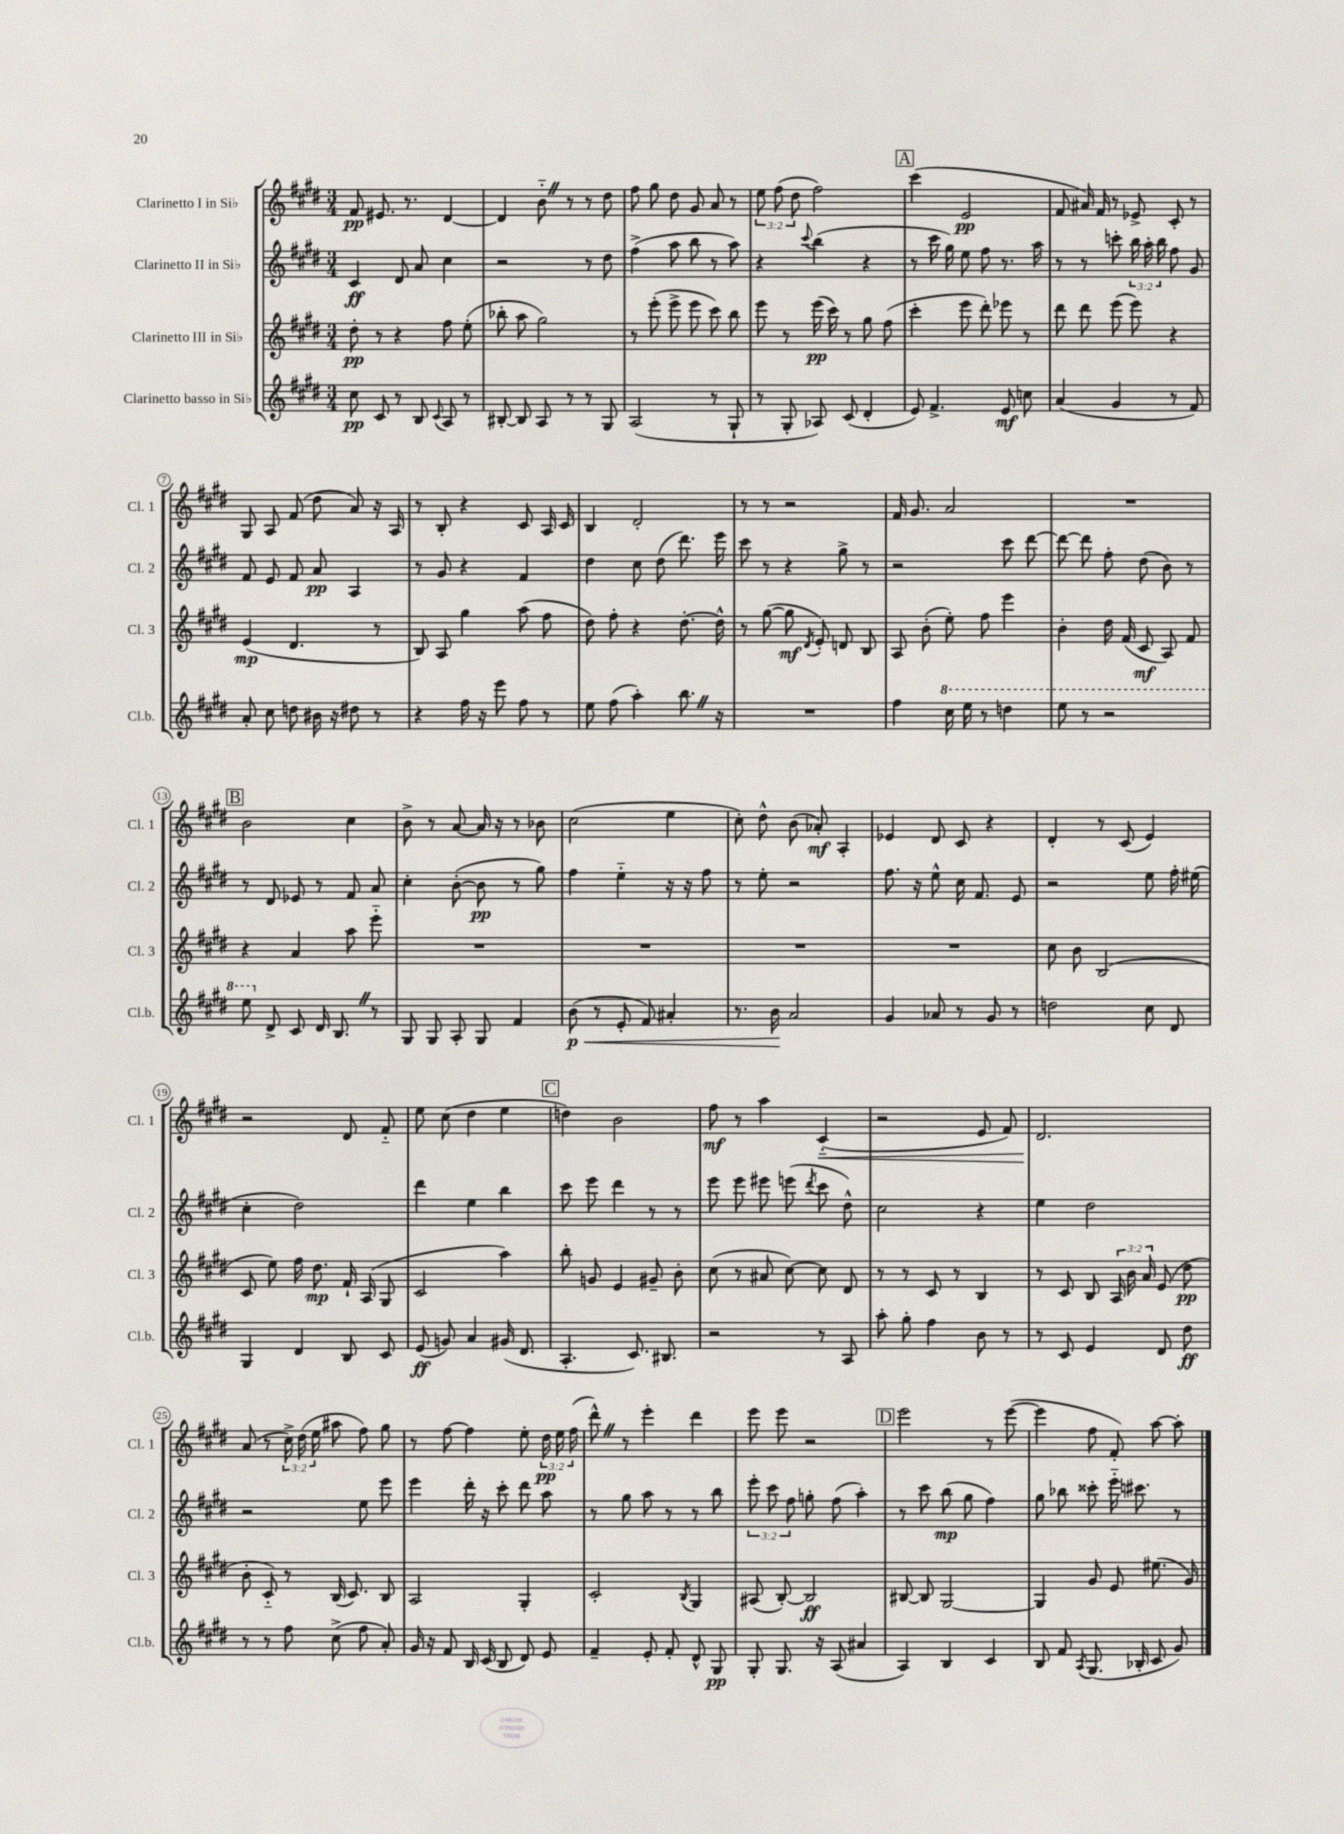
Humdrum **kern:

**kern	**kern	**kern	**kern
*staff4	*staff3	*staff2	*staff1
*clefG2	*clefG2	*clefG2	*clefG2
*k[f#c#g#d#]	*k[f#c#g#d#]	*k[f#c#g#d#]	*k[f#c#g#d#]
*M3/4	*M3/4	*M3/4	*M3/4
8cc#	8dd#'	4c#	8f#
8c#	8r	.	8.e#
8r	4r	8d#	.
.	.	.	8.r
8B	.	8a	.
8qqc#	.	.	.
8A	8ff#	4cc#	[4d#
8r	(8ee'	.	.
=	=	=	=
[8B#'	8bb-'	2r	4d#]
8B#]	8aa	.	.
8A	2gg#)	.	8b'~
8r	.	.	8r
8r	.	8r	8r
8G#	.	8dd#	8dd#
=	=	=	=
(2A	8r	(4ff#^	8ff#
.	(8eee'	.	8gg#
.	8eee^	8aa	8dd#
.	8eee	8bb	8g#
8r	8ccc#)	8r	8a
8G#`	8bb	8aa)	8r
=	=	=	=
8r	8eee	4r	12ee
.	.	.	(12ff#
8G#'	8r	.	.
.	.	.	12dd#
.	.	8qqccc#	.
8A-)	(16eee	(4bb	2ff#)
.	16ccc#)	.	.
(8c#	8r	.	.
4d#'	8gg#	4r	.
.	(8ff#	.	.
=	=	=	=
8e)	4ccc#'	8r	(4ccc#
4.f#^	.	16ccc#	.
.	.	16gg#)	.
.	8eee	8ee	2e
.	8ddd#')	8ff#	.
8e	8eee-	8.r	.
8cc	8r	.	.
.	.	16aa	.
=	=	=	=
(4a	8ddd#	8r	8f#
.	8ddd#	8r	16a#)
.	.	.	16f#
4g#	(8eee	8ccc'	8r
.	8eee)	24bb	8e-^
.	.	24aa'	.
.	.	24bb	.
8r	4r	8ff#	8c#'
8f#)	.	8g#	8r
=	=	=	=
8a'	(4e	8f#	8G#
8cc#	.	8e	8A
8dd	4.d#	8f#	(8f#
16b#	.	8a	8dd#
16r	.	.	.
8dd#	.	4A	8a)
8r	8r	.	16r
.	.	.	16A
=	=	=	=
4r	8B)	8r	8r
.	8A	8g#	8B'
16ff#	4gg#	4r	4r
16r	.	.	.
8eee	.	.	.
8ff#	(8aa	4f#	8c#
8r	8ff#	.	16A
.	.	.	16c#
=	=	=	=
8ee	8dd#)	4dd#	4B
(8ff#	8ff#'	.	.
4aa')	4r	8cc#	2d#'
.	.	(8dd#	.
8.bb	[8.dd#'	8.ddd#)	.
16r	16dd#^^]	16eee	.
=	=	=	=
2.r	8r	8ccc#	8r
.	([8gg#	8r	8r
.	8gg#]	4r	2r
.	8qd#	.	.
.	8e')	.	.
.	8d	8gg#^	.
.	8B	8r	.
=	=	=	=
4ff#	8A	2r	16f#
.	.	.	8.g#
.	(8b'	.	.
16ccc#	8ee')	.	2a
16eee	.	.	.
8r	8ff#	.	.
4ddd	4eee	8ccc#	.
.	.	[8ddd#	.
=	=	=	=
8eee	4b'	8ddd#_	2.r
8r	.	8ddd#]	.
2r	16dd#	8ff#'	.
.	(16f#	.	.
.	8c#	(8dd#	.
.	8A)	8b)	.
.	8f#	8r	.
=	=	=	=
8eee	4r	8r	2b
8d#^	.	8d#	.
8c#	4a	8e-	.
16d#	.	8r	.
8.B	.	.	.
.	8aa	8f#	4cc#
8r	8eee'~	8a	.
=	=	=	=
8G#	2.r	4cc#'	8b^
8G#	.	.	8r
8A'	.	([8b'	[8a
8G#	.	8b]	16a]
.	.	.	16r
4f#	.	8r	8r
.	.	8gg#)	8b-
=	=	=	=
(8b	2.r	4ff#	(2cc#
8r	.	.	.
8e'	.	4ee'~	.
8f#)	.	.	.
4a#'	.	16r	4ee
.	.	16r	.
.	.	8ff#	.
=	=	=	=
8.r	2.r	8r	8cc#')
.	.	8ee'	8dd#^^
16b	.	.	.
2a	.	2r	(8b
.	.	.	8a-')
.	.	.	4A'
=	=	=	=
4g#	2.r	8.ff#	4e-
.	.	16r	.
8a-	.	8ee^^	8d#
8r	.	16cc#	8c#
.	.	8.f#	.
8g#	.	.	4r
8r	.	8e	.
=	=	=	=
2dd	8cc#	2r	4d#'
.	8b	.	.
.	(2B	.	8r
.	.	.	(8c#
8cc#	.	8ee	4e)
8d#	.	16ff#'	.
.	.	(16ee#	.
=	=	=	=
4G#	8c#	4cc#'	2r
.	8ee)	.	.
4d#	16ff#	2dd#)	.
.	8.dd#	.	.
8B	16f#`	.	8d#
.	(16A	.	.
8c#	8G#	.	8f#'~
=	=	=	=
(8e	2c#	4ddd#	8ee
8g)	.	.	(8cc#
4a	.	4ee	4dd#
(16g#	4aa)	4bb	4ee
8.d#	.	.	.
=	=	=	=
4.A'	8bb'	8ccc#	4dd)
.	8g	8eee	.
.	4e	4ddd#	2b
8.c#)	.	.	.
.	8g#~	8r	.
8.B#	.	.	.
.	8b'	8r	.
=	=	=	=
2r	(8cc#	8eee	8ff#
.	8r	8eee	8r
.	8a#	8eee#	4aa
.	[8cc#)	(8eee	.
.	.	8qddd#	.
8r	8cc#]	8ccc#	(4c#'~
8A	8d#	8dd#^^)	.
=	=	=	=
8aa'	8r	2cc#	2r
8gg#'	8r	.	.
4ff#	8c#	.	.
.	8r	.	.
8b	4B	4r	8e
8r	.	.	8f#)
=	=	=	=
8r	8r	4ee	2.d#
8c#	8c#	.	.
4e	8B	2dd#	.
.	24A	.	.
.	24b	.	.
.	24a	.	.
8d#	(8e	.	.
8dd#	8dd#	.	.
=	=	=	=
8r	8b'	2r	(8a
8r	8c#'~)	.	8r
8ff#	8r	.	24cc#^)
.	.	.	(24dd#
.	.	.	24ee
(8cc#^	(16B	.	8aa#
.	8.c#)	.	.
8ff#	.	8ee	8ff#)
8a')	8B	8eee	8gg#
=	=	=	=
16g#	2A	4eee	8r
16r	.	.	.
8f#	.	.	[8ff#
16B	.	16ddd#'	4ff#]
(16c#	.	16r	.
8B	.	8ccc#'	.
8d#)	4G#'	8ddd#	8ee'
8e	.	8aa	24dd#
.	.	.	24ee
.	.	.	(24ff#
=	=	=	=
4f#~	2c#'	8r	8ddd#^^)
.	.	8gg#	8r
8e'	.	8aa	4eee'
8f#'	.	8r	.
.	8qB	.	.
8d#^^	4G#	8r	4ddd#
8G#	.	8bb	.
=	=	=	=
8G#'	(8A#	12eee'	8eee
.	.	12ccc#	.
8.G#	[8B')	.	8eee
.	.	12ff#	.
.	2B]	8gg'	2r
16r	.	.	.
(8A	.	(8ff#	.
4a#	.	4aa')	.
=	=	=	=
4A)	[8B#	8r	2eee
.	8B#]	8ccc#	.
4B	[2G#	(8bb	.
.	.	8gg#	.
4c#	.	4ff#)	8r
.	.	.	([8eee
=	=	=	=
8B	4G#]	8gg#	4eee]
8f#	.	8bb-	.
8qA	.	.	.
(8.G#	8g#	8ccc##'	8ff#
.	8e	16eee'~	8f#')
16B-'	.	8.ccc#	.
8c#	(8.ee#	.	[8aa
8g#)	.	8r	8aa']
.	16g#)	.	.
==	==	==	==
*-	*-	*-	*-
